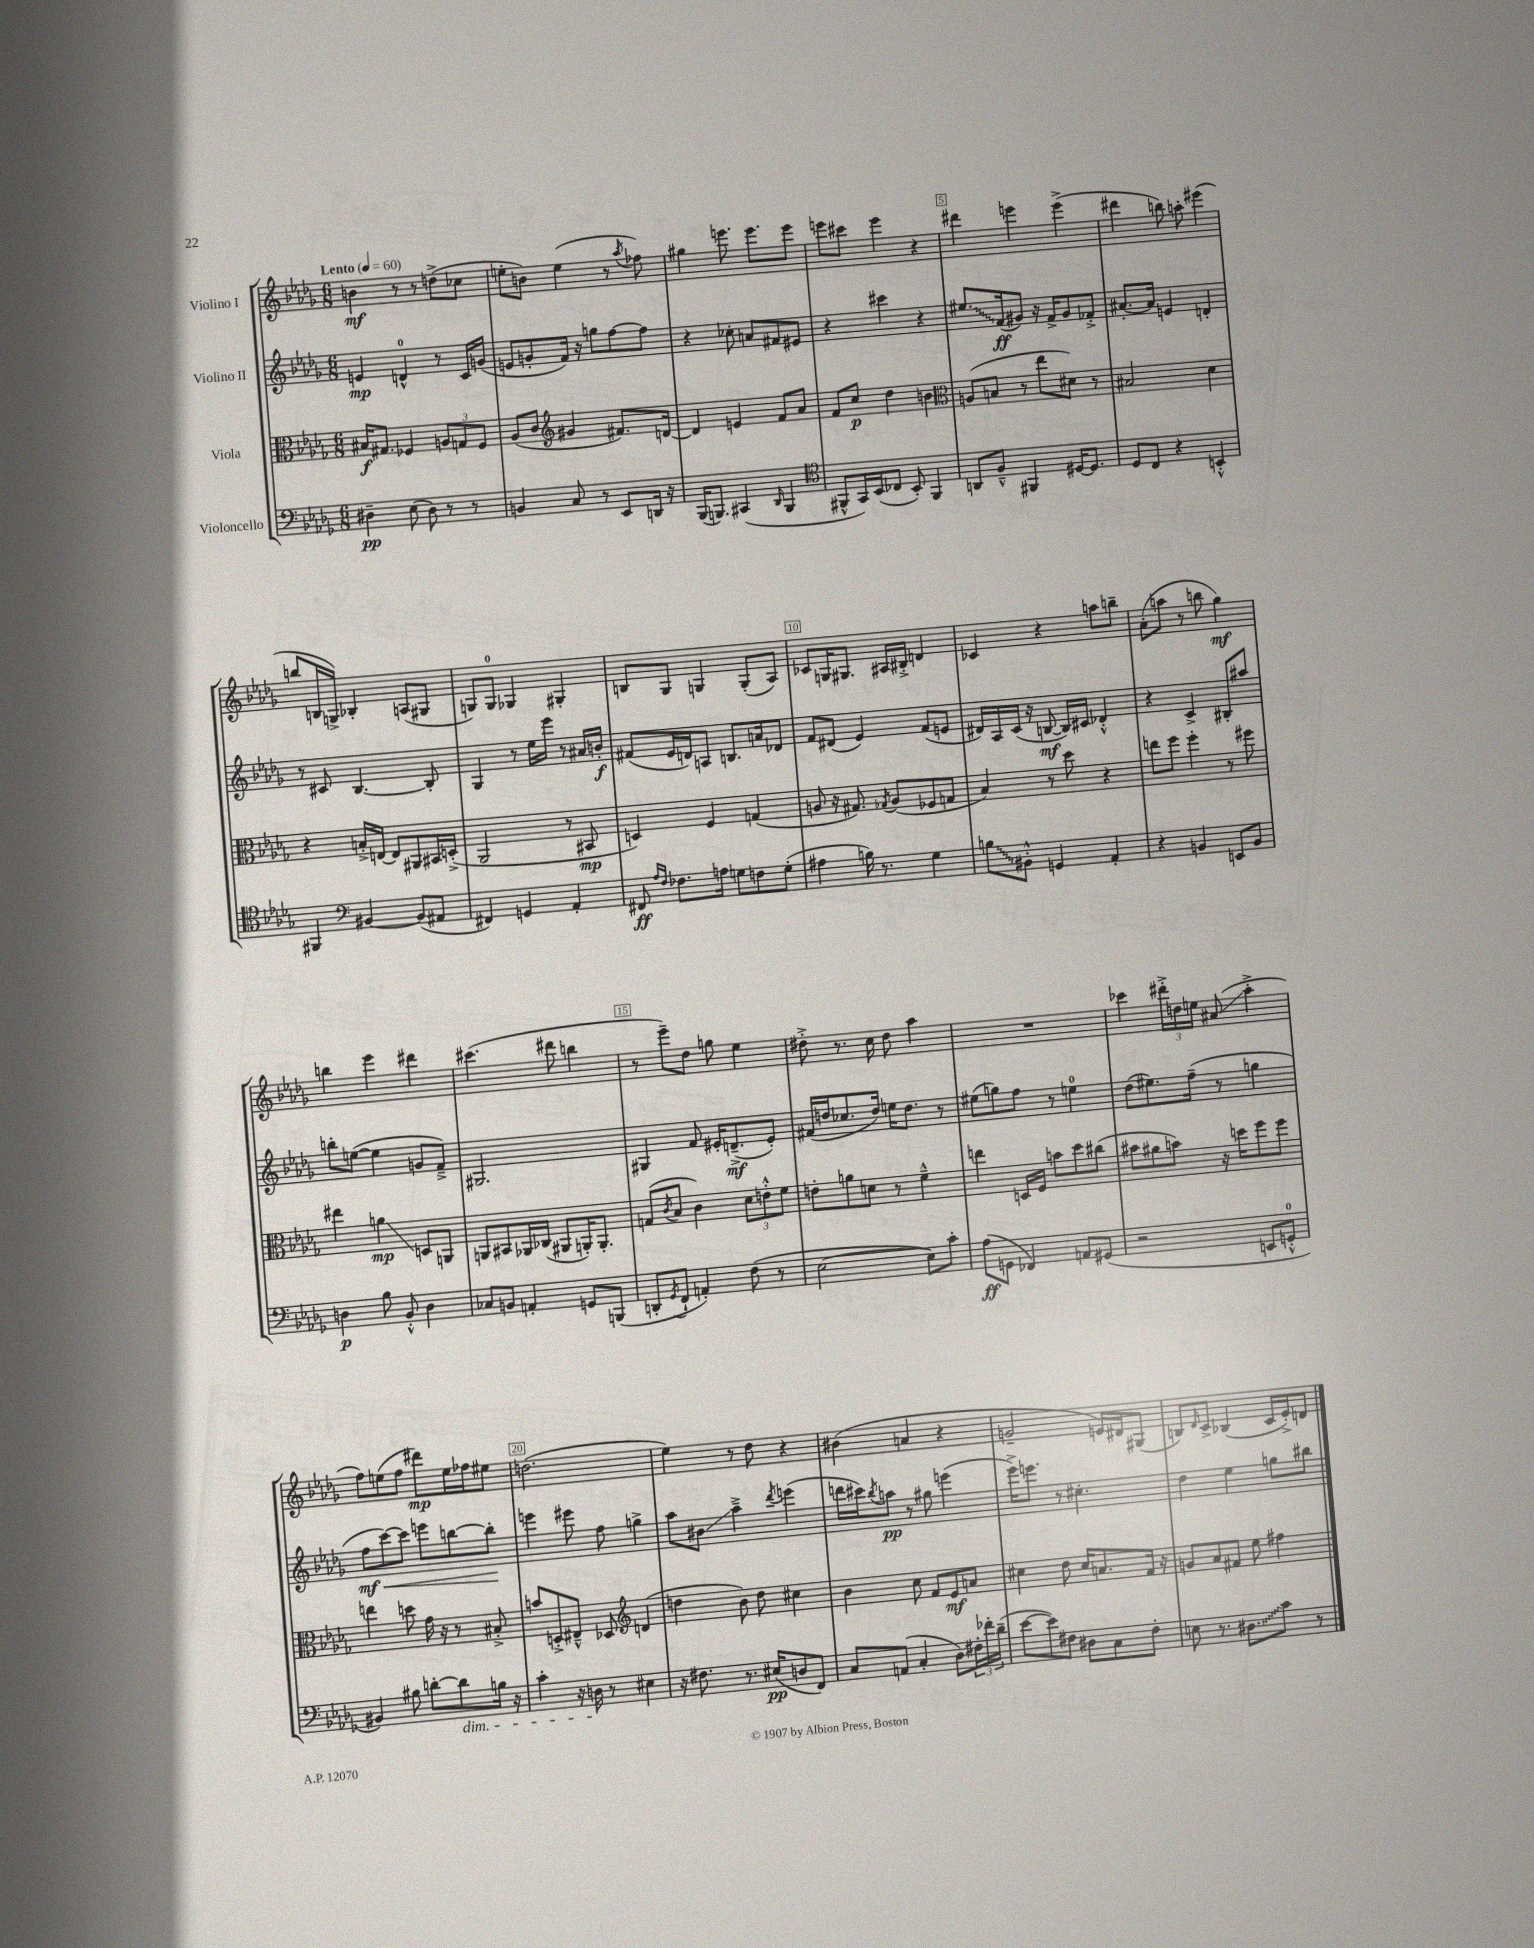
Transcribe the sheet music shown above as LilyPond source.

<<
\new StaffGroup <<
\new Staff = "s0" \with { instrumentName = "Violino I" } {
    \clef treble \key des \major \numericTimeSignature \time 6/8 \tempo "Lento" 4 = 60
    b'4\mf r8 r8 d''8->( ces''8 |
    e''8-. b'8) e''4( r8 \acciaccatura { aes''8 } fes''8) |
    gis''4 e'''8. e'''8. e'''8 |
    e'''8 cis'''8 e'''4 r4 |
    dis'''4 e'''4 e'''4->( |
    dis'''4 b''8) a''8-. eis'''4( |
    b''8 b16 g16->) bes4-. a8( gis8 |
    g8) g8-0 ges4 gis4-. |
    b8 ges8 g4 g8-.( aes8) |
    ces'8 g16 gis8. ais16 bis16-.-> d'4 |
    ces'4 r4 a''8 b''8-- |
    aes'8-.( a''8 r8 b''8 ges''4\mf) |
    b''4 ees'''4 dis'''4 |
    cis'''4.( dis'''8 b''4 |
    r8 ees'''8--) des''8 g''8 ees''4 |
    dis''8-.-> r8. c''16 dis''8 aes''4 |
    R2. |
    ces'''4 \tuplet 3/2 { dis'''16-.-> d''16 e''16 } ais'8\glissando( aes''4-.-> |
    f''8) e''8( f''8 dis'''8\mp) e''16 fes''16 eis''8 |
    d''2.( |
    ees''4) r8 des''8 r4 |
    bis'4( a'4 r4 |
    g'2-- e'16) dis'16 gis8( |
    b8) \grace { des'16 } c'8-> bes4( c'16 ees'16-.->) d'8 \bar "|." |
}
\new Staff = "s1" \with { instrumentName = "Violino II" } {
    \clef treble \key des \major \numericTimeSignature \time 6/8
    e'4\mp d'4-0-^ r8 c'16 g'16( |
    e'8 g'8-. f'16) r16 g''8 f''8~ f''8 |
    r4 ces''8-. a'8 fis'8 eis'8 |
    r4 cis'''4 r4 |
    \once \override Glissando.style = #'zigzag eis''8.\glissando f'16\ff( gis'8) r16 f'16-> gis'8 fes'8-.-> |
    ais'8.~-. ais'16 e'4 d'4-. |
    r8 cis'8 bes4.~ bes8-. |
    ges4 r8 ees''16 ees'''16 r8 ais'16 b'16-.\f |
    fis'8( ees'16 d'16) a8 b8. a'16 des'8 |
    f'8 dis'8( ees'4) f'8( e'8 |
    dis'16) aes16 c'16( r16 b8~\mf b16) cis'16 des'4-.-^ |
    r4 c'4-> bis8-. ais''8 |
    b''8-. e''8~( e''4 g'8 f'8--->) |
    gis2. |
    gis4 f'8 eis'16-. d'8.--->\mf( eis'8-.) |
    fis'16( d''16 ces''8. d''16) e''16 d''8. r8 |
    eis''8( g''8) f''8 r8 e''4-0 |
    des''8( eis''8.) f''16--( r8 g''4 |
    f''8\mf\< c'''8~) c'''8 e'''8 b''8~ b''8-.\! |
    e'''4 eis'''8 f''8 g''4-> |
    aes''8 bis'8\glissando aes''4---> \acciaccatura { des'''8 } e'''4( |
    d'''16 cis'''16) \acciaccatura { bes''8 } a''8\pp r8 gis''8 e'''4( |
    ees'''16->) e'''8. r8 cis''4.-. |
    des''4 ees''4 g''8 bis''8 \bar "|." |
}
\new Staff = "s2" \with { instrumentName = "Viola" } {
    \clef alto \key des \major \numericTimeSignature \time 6/8
    bis16\f gis8. fes4 \tuplet 3/2 { a8 g8 fes8 } |
    aes8( c'8 \clef treble gis'4 fis'8.) d'16~ |
    d'4 e'4 f'8 aes'8 |
    f'8 c''8\p des''4 b'4 |
    \clef alto a8( b8 r8 ees''8 dis'8) r8 |
    bis2 des'4 |
    r4 b16-.-> e16~ e8 ais,8 bis,16 d16-.->( |
    aes,2 r8 bis,8\mp |
    d4) f4 g4( |
    a8 r16 gis8.) \acciaccatura { ges8 } a8( fes8 g8 |
    bes4) r8 des''8 r4 |
    e''8 f''8 f''4-. r8 fis''8 |
    eis''4 a'4\glissando\mp d8 a,8 |
    a,8 bis,8 aes,16 ces16( ais,8 a,16-.) a,8.-. |
    g8( \acciaccatura { c'8 } bes8 c'4) \tuplet 3/2 { des'8 e'8-.-^ f'8 } |
    e'8-. a'8 d'8 r8 f'4---^ |
    e''4 d16 f16 b'8 des''8 cis''8( |
    bis'8 ais'8 b'8) r16 d''16 f''8 f''8 |
    e''4 d''8 ges'16 r16 r8 bis8-.-> |
    b'8 d8-.-> eis8---^ des8 \clef treble d'4( |
    d''4 bes'8) d''8 cis''4 |
    bes'4 c''8 f'8 ees'8\mf a'8 |
    cis''4 des''8 cis''16 a'8. f'16 r16 |
    g'8 aes'8 fis'8 ees''8 fis''4 \bar "|." |
}
\new Staff = "s3" \with { instrumentName = "Violoncello" } {
    \clef bass \key des \major \numericTimeSignature \time 6/8
    dis4--\pp ees8( dis8) r8 r8 |
    b,4 c8 r8 ees,8 d,16 r16 |
    bes,,16( b,,8.) cis,4( \grace { des,16 } b,,4 |
    \clef tenor fis,8-^ ges,16) bes,16( ces8 bes,8-.) fis,4 |
    a,8 f8---^ fis,4 dis16~ dis8. |
    des8 c8 r4 b,4-.-^ |
    fis,4 \clef bass bis,4~ bis,8( ais,8 |
    fis,4) g,4 aes,4-. |
    fis,8\ff \grace { aes16 f16 } fes8. a16 g8 f8 g8-.( |
    ais4 b16) r8. ges4 |
    \once \override Glissando.style = #'zigzag b8\glissando bis,8-.-^ g,4 aes,4-. |
    r4 b,4 e,8 b,8 |
    d4\p bes8 bes,8-.-^ d4 |
    ces8 b,8 a,4-. g,8 b,,8( |
    d,8-. \acciaccatura { ges,8 } f,8-! a,4-.) f8( r8 |
    ees2~ ees8) c'8-. |
    aes8\ff( g,8 fes,4) a,8 gis,8( |
    r2 e,8 g,8-0-.-^ |
    bis,4) bis8 d'8~-. d'8\dim b16 r16 |
    c'4-. r16 d16\! r8 eis4 |
    r16 fis8. r8. eis16\pp( d8 f,8) |
    c8 a,8( c4-. des8) \tuplet 3/2 { fis16-. fes'16-. des'16--( } |
    ees'8~ ees'8) fis8 dis8 c8 fis8-. |
    e8 r8. \once \override Glissando.style = #'zigzag dis8.\glissando c'8 r8 \bar "|." |
}
>>
>>
\layout { \context { \Score \override BarNumber.break-visibility = ##(#f #t #t) barNumberVisibility = #(every-nth-bar-number-visible 5) \override BarNumber.stencil = #(make-stencil-boxer 0.1 0.3 ly:text-interface::print) } }
